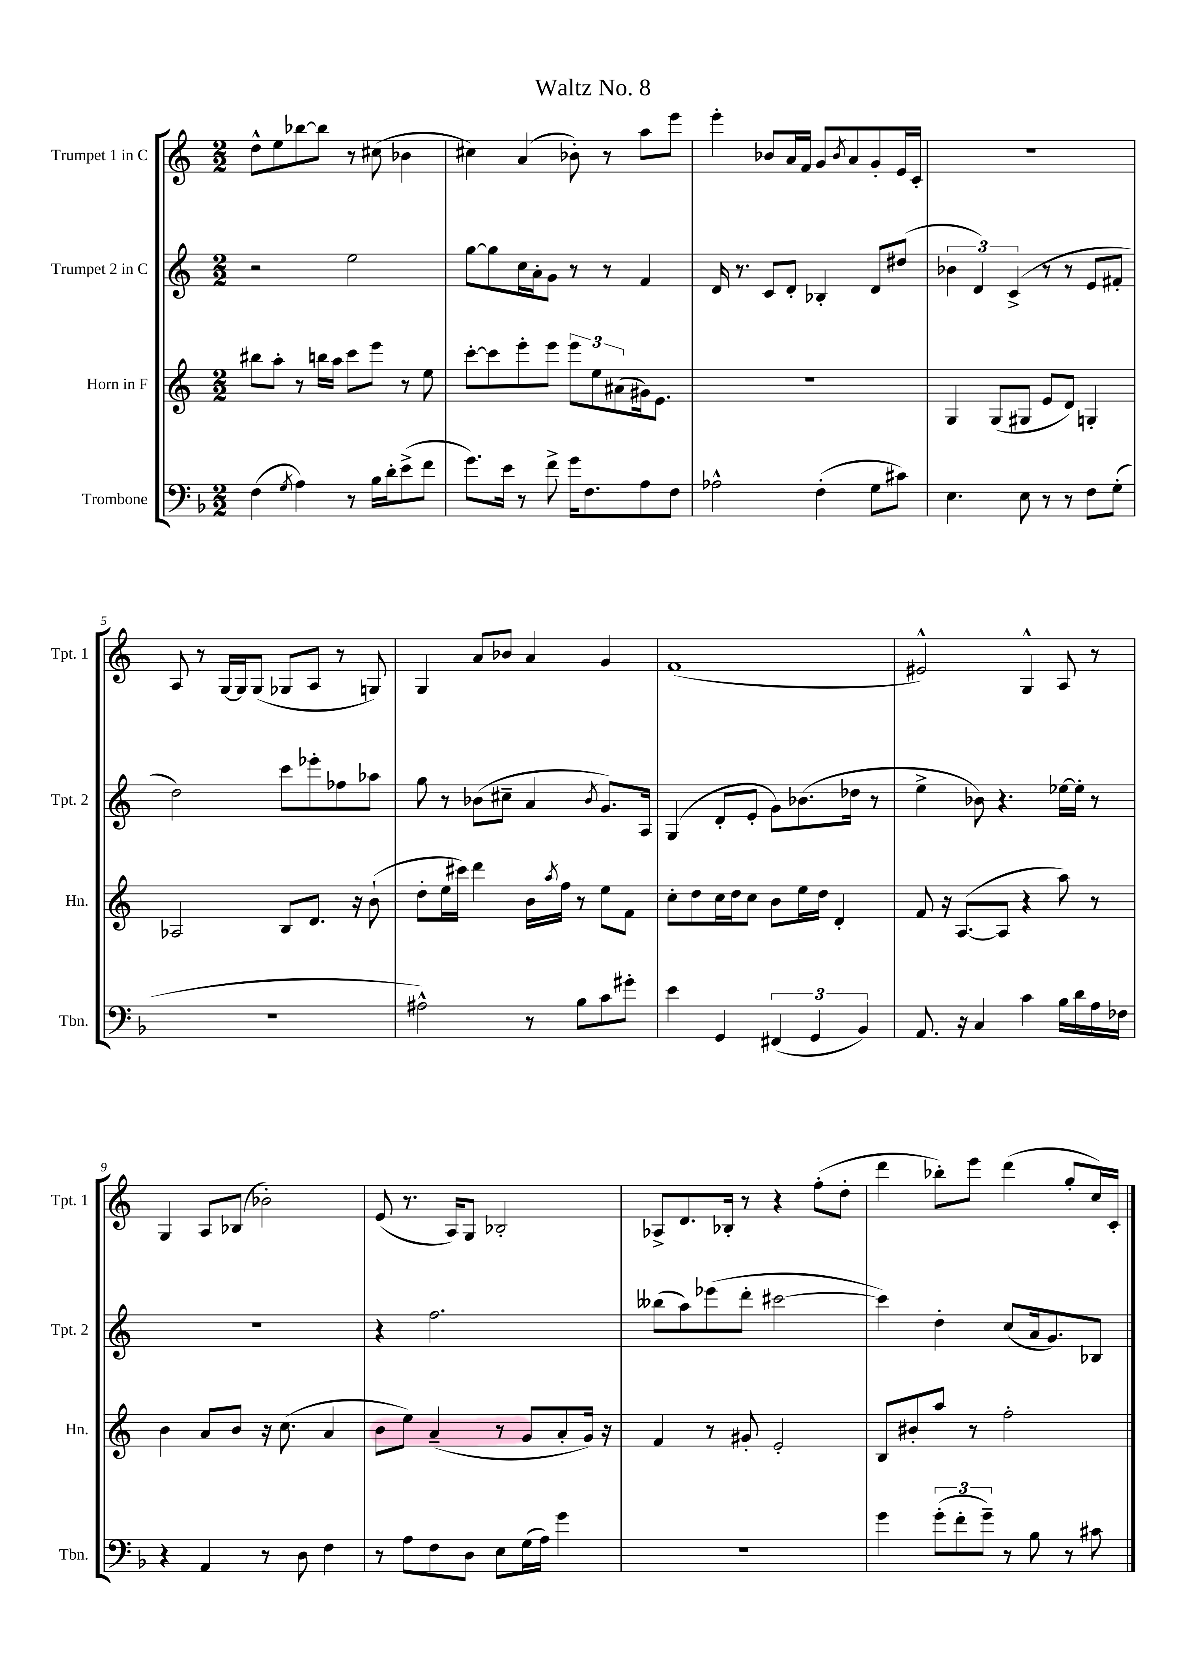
\header { title = "Waltz No. 8" }
<<
\new StaffGroup <<
\new Staff = "s0" \with { instrumentName = "Trumpet 1 in C" shortInstrumentName = "Tpt. 1" } {
    \clef treble \key c \major \numericTimeSignature \time 2/2
    d''8-^ e''8 bes''8~ bes''8 r8 cis''8( bes'4 |
    cis''4) a'4( bes'8-.) r8 a''8 e'''8 |
    e'''4-. bes'8 a'16 f'16 g'8 \acciaccatura { bes'8 } a'8 g'8-. e'16 c'16-. |
    R1 |
    a8 r8 g16~ g16 g8( ges8 a8 r8 g8) |
    g4 a'8 bes'8 a'4 g'4 |
    f'1( |
    eis'2-^) g4-^ a8 r8 |
    g4 a8 bes8( bes'2-.) |
    e'8( r8. a16) g8 bes2-. |
    aes8-> d'8. bes16-. r8 r4 f''8-.( d''8-. |
    d'''4 bes''8-.) e'''8 d'''4( g''8-. c''16) c'16-. \bar "|." |
}
\new Staff = "s1" \with { instrumentName = "Trumpet 2 in C" shortInstrumentName = "Tpt. 2" } {
    \clef treble \key c \major \numericTimeSignature \time 2/2
    r2 e''2 |
    g''8~ g''8 c''16 a'16-. g'8 r8 r8 f'4 |
    d'16 r8. c'8 d'8-. bes4-. d'8 dis''8( |
    \tuplet 3/2 { bes'4 d'4) c'4->( } r8 r8 e'8 fis'8-. |
    d''2) c'''8 ees'''8-. fes''8 aes''8 |
    g''8 r8 bes'8( cis''8-- a'4 \acciaccatura { bes'8 } g'8.) a16 |
    g4( d'8-. e'8-. g'8) bes'8.( des''16 r8 |
    e''4-> bes'8) r4. ees''16~ ees''16-. r8 |
    R1 |
    r4 f''2. |
    beses''8( a''8) ees'''8( d'''8-. cis'''2~ |
    cis'''4) d''4-. c''8( a'16 g'8.) bes8 \bar "|." |
}
\new Staff = "s2" \with { instrumentName = "Horn in F" shortInstrumentName = "Hn." } {
    \clef treble \key c \major \numericTimeSignature \time 2/2
    bis''8 a''8-. r8 b''16 a''16 c'''8 e'''8 r8 e''8 |
    c'''8~-. c'''8 e'''8-. e'''8 \tuplet 3/2 { e'''8 e''8 ais'8( } gis'16) e'8. |
    R1 |
    g4 g8( gis8 e'8 d'8) g4-. |
    aes2 b8 d'8. r16 b'8-!( |
    d''8-. e''16 cis'''16) d'''4 b'16 \acciaccatura { a''8 } f''16 r8 e''8 f'8 |
    c''8-. d''8 c''16 d''16 c''8 b'8 e''16 d''16 d'4-. |
    f'8 r16 a8.~( a8 r4 a''8) r8 |
    b'4 a'8 b'8 r16 c''8.( a'4 |
    b'8 e''8) a'4--( r8 g'8 a'8-. g'16) r16 |
    f'4 r8 gis'8-. e'2-. |
    b8 bis'8-. a''8 r8 f''2-. \bar "|." |
}
\new Staff = "s3" \with { instrumentName = "Trombone" shortInstrumentName = "Tbn." } {
    \clef bass \key f \major \numericTimeSignature \time 2/2
    f4( \acciaccatura { g8 } a4) r8 bes16 d'16-. e'8->( f'8 |
    g'8.) e'16 r8 f'8-> g'16 f8. a8 f8 |
    aes2-^ f4-.( g8 cis'8) |
    e4. e8 r8 r8 f8 g8-.( |
    R1 |
    ais2-^) r8 bes8 c'8 gis'8-. |
    e'4 g,4 \tuplet 3/2 { fis,4( g,4 bes,4) } |
    a,8. r16 c4 c'4 bes16 d'16 a16 fes16 |
    r4 a,4 r8 d8 f4 |
    r8 a8 f8 d8 e8 g16( a16) g'4 |
    r1 |
    g'4 \tuplet 3/2 { g'8-.( f'8-. g'8--) } r8 bes8 r8 cis'8 \bar "|." |
}
>>
>>
